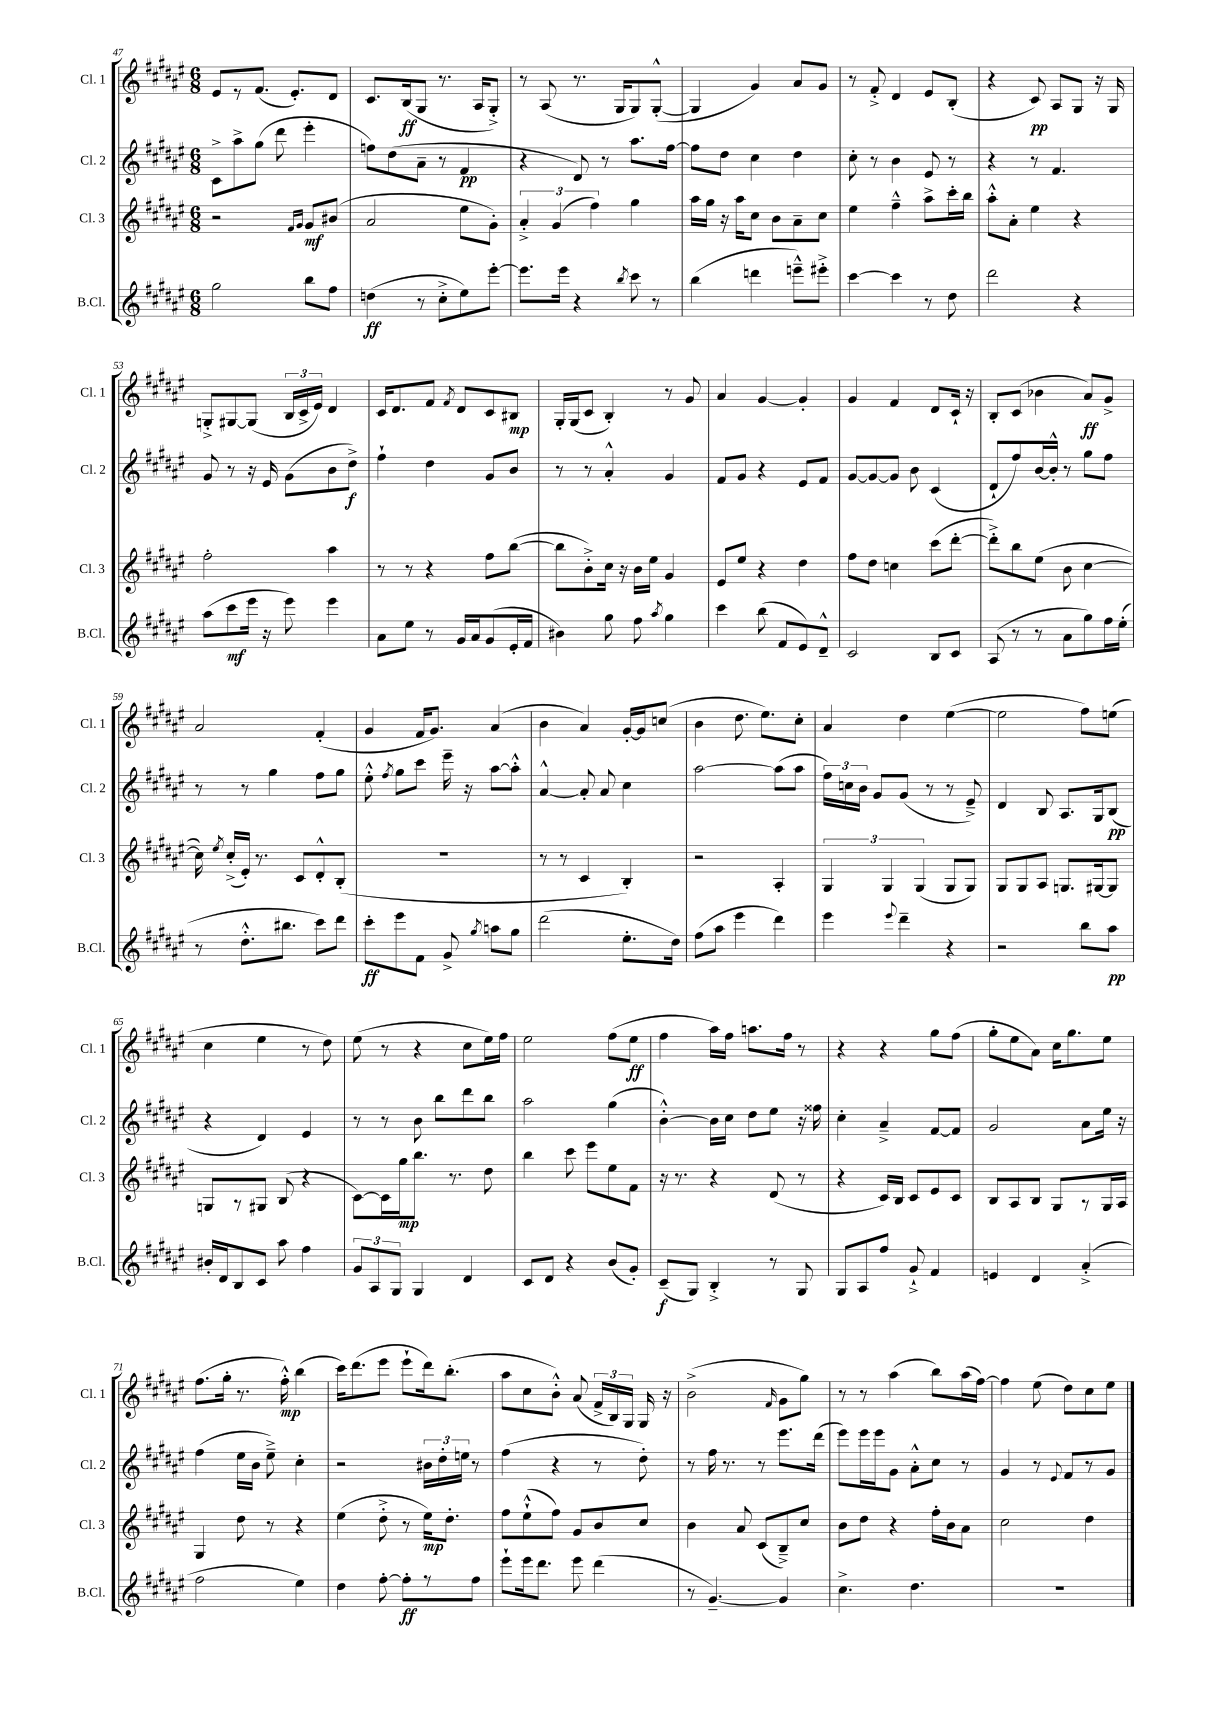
<<
\new StaffGroup <<
\new Staff = "s0" \with { instrumentName = "Cl. 1" shortInstrumentName = "Cl. 1" } {
    \clef treble \key fis \major \numericTimeSignature \time 6/8
    \autoBeamOff eis'8[ r8 fis'8.]( eis'8.[-.) dis'8] |
    cis'8.[ b16\ff( gis8] r8. ais16[ gis8]-.->) |
    r8 ais8( r8. gis16[ gis8) gis8]~-.-^( |
    gis4 gis'4) ais'8[ gis'8] |
    r8 fis'8-.-> dis'4 eis'8[ b8]-.( |
    r4 cis'8\pp) ais8[ gis8] r16 gis16 |
    g8[-.-> gis8~ gis8]( \tuplet 3/2 { b16[ cis'16-> eis'16]) } dis'4 |
    cis'16[ dis'8. fis'8] \acciaccatura { fis'8 } dis'8[ cis'8 bis8]\mp |
    gis16[-. gis16( cis'8] b4-.) r8 gis'8 |
    ais'4 gis'4~ gis'4-. |
    gis'4 fis'4 dis'8[ cis'16]-! r16 |
    b8[-. cis'8]( bes'4 ais'8[\ff) gis'8]-> |
    ais'2 fis'4-.( |
    gis'4 fis'16[ gis'8.]) ais'4( |
    b'4 ais'4) gis'16[~-. gis'16 c''8]( |
    b'4 dis''8. eis''8.[) cis''8]-. |
    ais'4 dis''4 eis''4~( |
    eis''2 fis''8[) e''8]( |
    cis''4 eis''4 r8 dis''8) |
    eis''8( r8 r4 cis''8[ eis''16) fis''16] |
    eis''2 fis''8[( eis''8]\ff |
    fis''4 ais''16[) fis''16] a''8.[ fis''16] r8 |
    r4 r4 gis''8[ fis''8]( |
    gis''8[-. eis''8 ais'8]) cis''16[ gis''8. eis''8] |
    fis''8.[( gis''16]-. r8. fis''16-.-^\mp) b''4( |
    cis'''16[) dis'''8.( eis'''8] eis'''8[-! dis'''16) b''8.]-.( |
    ais''8[ cis''8 b'8]-.-^) ais'8( \tuplet 3/2 { fis'16[-> b16) gis16] } gis16 r16 |
    b'2->( \grace { fis'16 } gis'8[ gis''8]) |
    r8 r8 ais''4( b''8[) ais''16( fis''16]~) |
    fis''4 eis''8( dis''8[) cis''8 eis''8] \bar "|." |
}
\new Staff = "s1" \with { instrumentName = "Cl. 2" shortInstrumentName = "Cl. 2" } {
    \clef treble \key fis \major \numericTimeSignature \time 6/8
    \autoBeamOff cis'8[-> ais''8-> gis''8]( dis'''8 eis'''4-. |
    f''8[) dis''8( ais'8]-- r8 fis'4\pp |
    r4 dis'8) r8 ais''8.[ fis''16]~ |
    fis''8[ dis''8] cis''4 dis''4 |
    cis''8-. r8 b'4 eis'8 r8 |
    r4 r8 fis'4. |
    gis'8 r8 r16 eis'16 gis'8[( b'8 dis''8]->\f) |
    fis''4-! dis''4 gis'8[ b'8] |
    r8 r8 ais'4-.-^ gis'4 |
    fis'8[ gis'8] r4 eis'8[ fis'8] |
    gis'8[~ gis'8~ gis'8] b'8 cis'4( |
    dis'8[-! fis''8) b'16~ b'16]-.-^ r8 gis''8[ fis''8] |
    r8 r8 gis''4 fis''8[ gis''8] |
    eis''8-.-^ \acciaccatura { fis''8 } gis''8[ cis'''8] eis'''16-- r16 ais''8[~ ais''8]-.-^ |
    ais'4~-^ ais'8-. ais'8 cis''4 |
    ais''2~ ais''8[( ais''8] |
    \tuplet 3/2 { fis''16[) c''16 b'16] } gis'8[ gis'8]( r8 r8 eis'8--->) |
    dis'4 b8 ais8.[ gis16 b8]\pp( |
    r4 dis'4) eis'4 |
    r8 r8 b'8 b''8[ dis'''8 b''8] |
    ais''2 gis''4( |
    b'4~-.-^) b'16[ cis''16] dis''8[ eis''8] r16 fisis''16 |
    cis''4-. ais'4---> fis'8[~ fis'8] |
    gis'2 ais'8[ eis''16] r16 |
    fis''4( eis''16[ b'16] eis''8--->) cis''4-. |
    r2 \tuplet 3/2 { bis'16[ dis''16-. e''16] } r8 |
    fis''4( r4 r8 dis''8-.) |
    r8 fis''16 r8. r8 eis'''8.[ dis'''16]( |
    eis'''8[) eis'''16 eis'''16 gis'8] ais'8[-.-^ cis''8] r8 |
    gis'4 r8 \appoggiatura { eis'8 } fis'8[ r8 gis'8] \bar "|." |
}
\new Staff = "s2" \with { instrumentName = "Cl. 3" shortInstrumentName = "Cl. 3" } {
    \clef treble \key fis \major \numericTimeSignature \time 6/8
    \autoBeamOff r2 \grace { fis'16[ gis'16] } gis'8[\mf bis'8]( |
    ais'2 eis''8[ gis'8]-.) |
    \tuplet 3/2 { ais'4-.-> gis'4( fis''4) } gis''4 |
    ais''16[ gis''16] r16 ais''16[ cis''8] b'8[ ais'8-- cis''8] |
    eis''4 fis''4---^ ais''8[-> cis'''16-. b''16] |
    ais''8[-.-^ ais'8]-. eis''4 r4 |
    fis''2-. ais''4 |
    r8 r8 r4 fis''8[ b''8]~( |
    b''8[ b'8-.->) cis''16] r16 b'16[ eis''16] gis'4 |
    eis'8[ eis''8] r4 dis''4 |
    fis''8[ dis''8] c''4 cis'''8[( dis'''8]~-. |
    dis'''8[-.->) b''8 eis''8]( b'8 cis''4~ |
    cis''16) \acciaccatura { eis''8 } cis''16[-.->( eis'16]-.) r8. cis'8[ dis'8-.-^ b8]-.( |
    R2. |
    r8 r8 cis'4 b4-.) |
    r2 ais4-. |
    \tuplet 3/2 { gis4 gis4 gis4( } gis8[ gis8]) |
    gis8[ gis8 ais8] g8.[ gis16~ gis8] |
    g8[ r8 gis8] b8( r4 |
    cis'8[~) cis'16 gis''16\mp b''8.] r8. dis''8 |
    b''4 cis'''8 eis'''8[ eis''8 fis'8] |
    r16 r8. r4 dis'8( r8 |
    r4 cis'16[) b16] cis'8[ eis'8 cis'8] |
    b8[ ais8 b8] gis8[ r8 gis16 ais16] |
    gis4 dis''8 r8 r4 |
    eis''4( dis''8-.-> r8 eis''16[\mp) dis''8.]-. |
    fis''8[ eis''8-!-^( fis''8]) gis'8[ b'8 cis''8] |
    b'4 ais'8 cis'8[( b8--->) cis''8] |
    b'8[ dis''8] r4 fis''16[-. b'16 ais'8] |
    cis''2 dis''4 \bar "|." |
}
\new Staff = "s3" \with { instrumentName = "B.Cl." shortInstrumentName = "B.Cl." } {
    \clef treble \key fis \major \numericTimeSignature \time 6/8
    \autoBeamOff gis''2 b''8[ fis''8] |
    d''4\ff( r8 cis''8[-.-> eis''8) eis'''8]~-. |
    eis'''8.[ eis'''16] r4 \acciaccatura { b''8 } cis'''8 r8 |
    b''4( d'''4 e'''8[---^) eis'''8]-.-> |
    cis'''4~ cis'''4 r8 dis''8 |
    dis'''2 r4 |
    ais''8[( cis'''8\mf eis'''16] r16 eis'''8) eis'''4 |
    ais'8[ eis''8] r8 gis'16[ ais'16 gis'8( eis'16-. fis'16] |
    bis'4) gis''8 fis''8 \acciaccatura { ais''8 } gis''4 |
    cis'''4 b''8( fis'8[ eis'8) dis'8]---^ |
    cis'2 b8[ cis'8] |
    ais8( r8 r8 ais'8[ gis''8) fis''16 eis''16]-.( |
    r8 dis''8.[-.-^ bis''8.] cis'''8[) dis'''8] |
    cis'''8[-.\ff eis'''8 fis'8] gis'8-> \acciaccatura { gis''8 } a''8[ gis''8] |
    dis'''2( eis''8.[-. dis''16]) |
    fis''8[( ais''8] eis'''4 dis'''4) |
    eis'''4 \appoggiatura { eis'''8 } dis'''4-- r4 |
    r2 b''8[ ais''8]\pp |
    bis'16[-. dis'16 b8 cis'8] ais''8 fis''4 |
    \tuplet 3/2 { gis'8[ ais8 gis8] } gis4 dis'4 |
    cis'8[ dis'8] r4 b'8[( gis'8]-.) |
    cis'8[--\f( gis8]) b4-.-> r8 gis8 |
    gis8[ ais8 fis''8] gis'8-!-> fis'4 |
    e'4 dis'4 ais'4-.->( |
    fis''2 eis''4) |
    dis''4 fis''8~-. fis''8[-.\ff r8 fis''8] |
    eis'''8[-! eis'''16 dis'''8.] eis'''8 dis'''4( |
    r8 gis'4.~--) gis'4 |
    cis''4.-> dis''4. |
    R2. \bar "|." |
}
>>
>>
\layout { \context { \Score currentBarNumber = #47 } }
